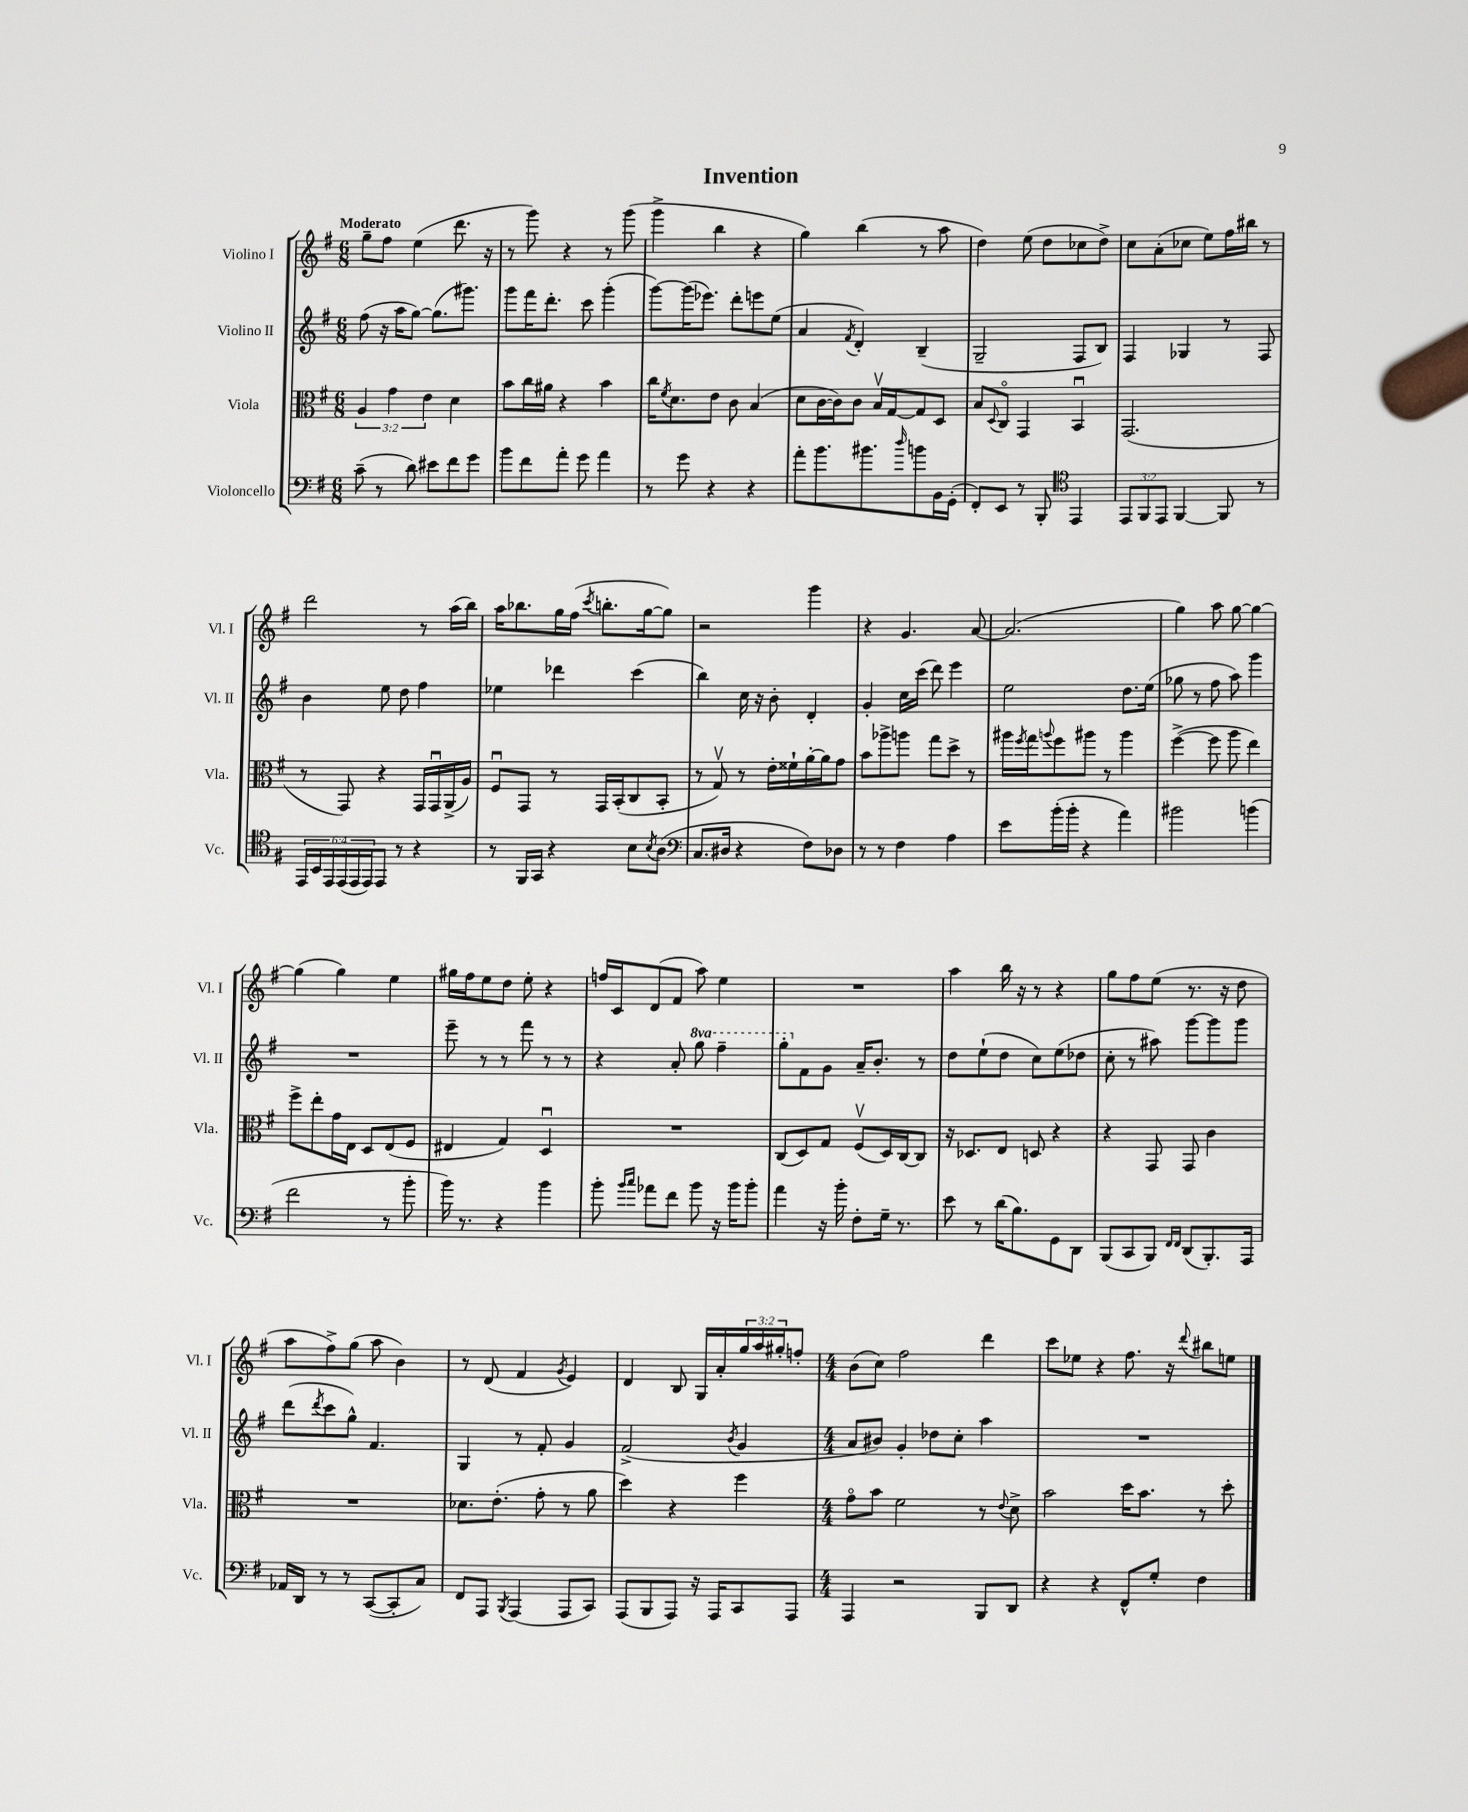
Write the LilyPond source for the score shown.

\header { title = "Invention" }
<<
\new StaffGroup <<
\new Staff = "s0" \with { instrumentName = "Violino I" shortInstrumentName = "Vl. I" } {
    \clef treble \key g \major \numericTimeSignature \time 6/8 \override Staff.TupletNumber.text = #tuplet-number::calc-fraction-text \tempo "Moderato"
    g''8-- fis''8 e''4( d'''8. r16 |
    r8 g'''8) r4 r8 g'''8( |
    g'''4-> b''4 r4 |
    g''4) b''4( r8 a''8 |
    d''4) e''8( d''8 ces''8 d''8->) |
    c''8 a'8-.( ces''8 e''8) fis''16 bis''16 r8 |
    d'''2 r8 a''16( b''16) |
    a''16 bes''8. g''16 fis''16( \acciaccatura { c'''8 } b''8.-. g''16~ g''8) |
    r2 g'''4 |
    r4 g'4. a'8~ |
    a'2.( |
    g''4) a''8 g''8~ g''4~ |
    g''4( g''4) e''4 |
    gis''16 fis''16 e''8 d''8 e''8-. r4 |
    f''16 c'16 d'8( fis'8 a''8) e''4 |
    R2. |
    a''4 b''16 r16 r8 r4 |
    g''8 fis''8 e''8( r8. r16 d''8 |
    a''8 fis''8->) g''8( a''8 b'4) |
    r8 d'8( fis'4 \acciaccatura { g'8 } e'4) |
    d'4 b8 g16 a'16-. \tuplet 3/2 { g''16 a''16 gis''16-. } f''8-. |
    \numericTimeSignature \time 4/4 b'8( c''8) fis''2 d'''4 |
    c'''8 ees''8 r4 fis''8. r16 \appoggiatura { d'''8 } bis''8 e''8 \bar "|." |
}
\new Staff = "s1" \with { instrumentName = "Violino II" shortInstrumentName = "Vl. II" } {
    \clef treble \key g \major \numericTimeSignature \time 6/8 \set Staff.ottavationMarkups = #ottavation-simple-ordinals
    fis''8( r16 a''16 g''8~) g''8.( gis'''8.) |
    g'''8 fis'''16 d'''8.-. c'''8 g'''4-.( |
    g'''8~) g'''16( ees'''8.) d'''8-. e'''8 e''8( |
    a'4 \acciaccatura { fis'8 } d'4-.) b4--( |
    g2-- fis8 b8) |
    fis4 ges4 r8 fis8 |
    b'4 e''8 d''8 fis''4 |
    ees''4 des'''4 c'''4( |
    b''4) c''16 r16 b'8-. d'4-. |
    g'4-. c''16 c'''16( d'''8) e'''4 |
    e''2 d''8. e''16( |
    ges''8 r8 fis''8 a''8) g'''4 |
    R2. |
    e'''8-- r8 r8 fis'''8 r8 r8 |
    r4 a'8-. \ottava #1 g'''8 fis'''4-- |
    g'''8-. \ottava #0 fis'8 g'8 a'16-- b'8.-. r8 |
    d''8 e''8-!( d''8 c''8) e''8( des''8 |
    c''8-. r8 ais''8) g'''8~ g'''8 g'''8 |
    d'''8( \acciaccatura { d'''8 } c'''8 g''8-^) fis'4. |
    g4 r8 fis'8-. g'4 |
    fis'2->( \acciaccatura { b'8 } g'4 |
    \numericTimeSignature \time 4/4 a'8 bis'8) g'4-. des''8 c''8-. a''4 |
    R1 \bar "|." |
}
\new Staff = "s2" \with { instrumentName = "Viola" shortInstrumentName = "Vla." } {
    \clef alto \key g \major \numericTimeSignature \time 6/8 \override Staff.TupletNumber.text = #tuplet-number::calc-fraction-text
    \tuplet 3/2 { a4 g'4 e'4 } d'4 |
    b'8 c''16 ais'16 r4 b'4 |
    c''16 \acciaccatura { fis'8 } d'8. e'8 c'8 b4( |
    d'8 c'16~ c'16) c'8 b16\upbow g16~ g8 d8 |
    b8 \appoggiatura { d8 } c8\flageolet g,4 b,4\downbow |
    g,2.( |
    r8 g,8) r4 g,16 g,16\downbow a,16->( a16) |
    fis8\downbow g,8 r8 g,16 b,16-.( c8 b,8-. |
    r8 g8\upbow) r8 e'16-. fisis'16-! a'16~-. a'16 g'8 |
    b'8 aes''8-> a''8 g''8 d''8-> r8 |
    ais''16 \acciaccatura { fis''8 } g''16 \appoggiatura { a''8 } fis''8 ais''8 r8 ais''4 |
    fis''4~->( fis''8 a''8 e''4) |
    fis''8-> e''8-. g'16 e16 d8 e8( fis8 |
    eis4 g4) d4\downbow |
    R2. |
    c8( d8) g8 fis8\upbow( d16) c16~ c8 |
    r16 des8. e8 d8 r4 |
    r4 g,8 g,8 c'4 |
    R2. |
    des'8. e'8.-.( g'8-. r8 a'8 |
    d''4) r4 fis''4 |
    \numericTimeSignature \time 4/4 g'8\flageolet b'8 fis'2 r8 \appoggiatura { e'8 } d'8-> |
    b'2 d''16 b'8. r8 d''8-. \bar "|." |
}
\new Staff = "s3" \with { instrumentName = "Violoncello" shortInstrumentName = "Vc." } {
    \clef bass \key g \major \numericTimeSignature \time 6/8 \override Staff.TupletNumber.text = #tuplet-number::calc-fraction-text
    c'8--( r8 d'8) eis'8 fis'8 g'8 |
    b'8 fis'8 a'8-. g'8 a'4 |
    r8 g'8 r4 r4 |
    a'8-. b'8. bis'8. \grace { d''16 } b'8 b,16 g,16-.( |
    fis,8-.) e,8 r8 b,,8-. \clef tenor e,4 |
    \tuplet 3/2 { e,8 fis,8 e,8 } fis,4~ fis,8 r8 |
    \tuplet 6/4 { e,16 b,16 e,16 e,16( e,16 e,16) } e,8 r8 r4 |
    r8 fis,16 g,16 r4 b8 \acciaccatura { b8 } a8( |
    \clef bass c8. dis16 r4 fis8) des8 |
    r8 r8 fis4 a4 |
    e'8 b'16-.( b'16-. r4 a'4) |
    bis'2 b'4( |
    fis'2 r8 b'8-. |
    b'16) r8. r4 b'4 |
    b'8-. \grace { b'16 c''16 } aes'8 fis'8 b'8 r16 b'16 b'8-. |
    a'4 r16 b'16-. fis8-. g16-- r8. |
    e'8 r8 d'16( b8.) g,8 d,8 |
    b,,8( c,8 b,,8) \grace { fis,16 fis,16 } d,8( b,,8.-.) a,,16 |
    aes,16 d,16 r8 r8 c,8~( c,8-. c8) |
    fis,8 a,,8 \acciaccatura { b,,8 } a,,4( a,,8 c,8) |
    a,,8( b,,8 a,,8) r16 a,,16 c,8 a,,8 |
    \numericTimeSignature \time 4/4 a,,4 r2 b,,8 d,8 |
    r4 r4 fis,8-^ g8-. fis4 \bar "|." |
}
>>
>>
\layout { \context { \Score \remove "Bar_number_engraver" } }
